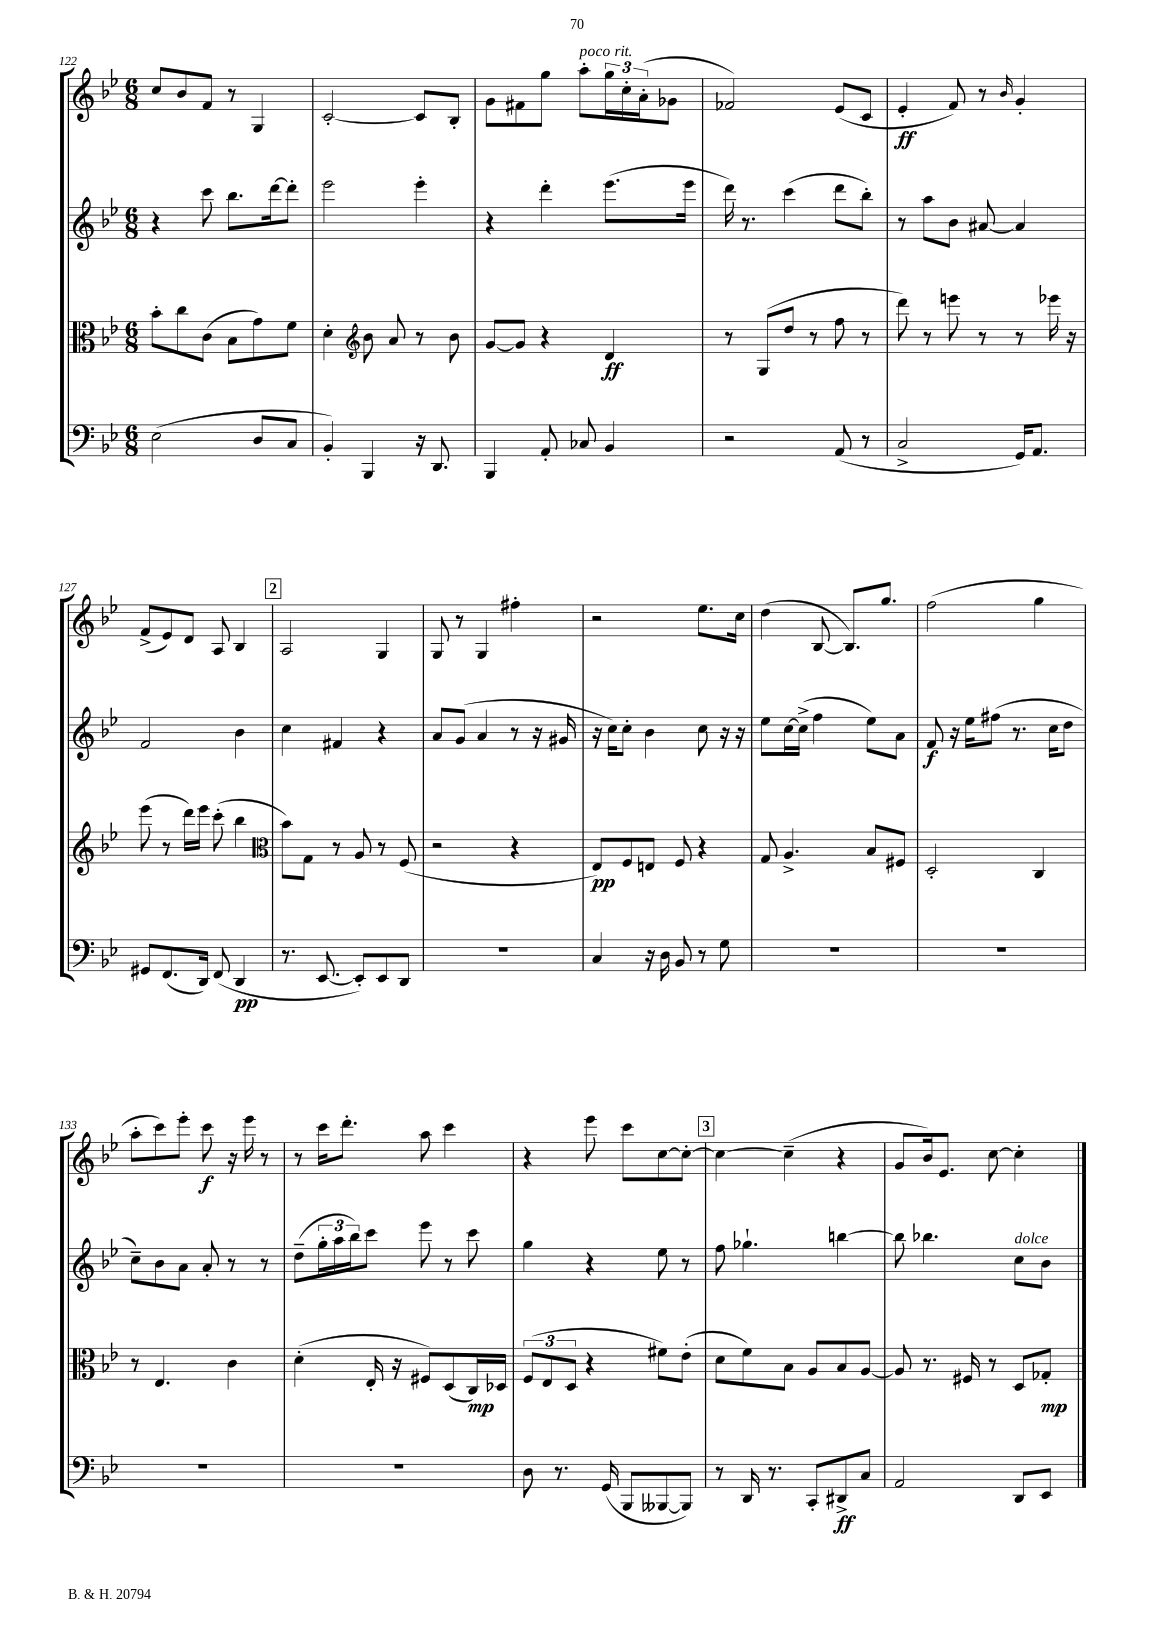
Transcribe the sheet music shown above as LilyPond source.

<<
\new StaffGroup <<
\new Staff = "s0" {
    \clef treble \key bes \major \numericTimeSignature \time 6/8
    c''8 bes'8 f'8 r8 g4 |
    c'2~-. c'8 bes8-. |
    g'8 fis'8 g''8 a''8-.^\markup { \italic "poco rit." } \tuplet 3/2 { g''16 c''16-. a'16-.( } ges'8 |
    fes'2) ees'8( c'8 |
    ees'4-.\ff f'8) r8 \grace { bes'16 } g'4-. |
    f'8->( ees'8) d'8 a8 bes4 |
    \mark \markup { \box "2" } a2 g4 |
    g8 r8 g4 fis''4-. |
    r2 ees''8. c''16 |
    d''4( bes8~ bes8.) g''8. |
    f''2( g''4 |
    a''8-. c'''8) ees'''8-. c'''8\f r16 ees'''16 r8 |
    r8 c'''16 d'''8.-. a''8 c'''4 |
    r4 ees'''8 c'''8 c''8~ c''8~-. |
    \mark \markup { \box "3" } c''4~ c''4--( r4 |
    g'8 bes'16) ees'8. c''8~ c''4-. \bar "|." |
}
\new Staff = "s1" {
    \clef treble \key bes \major \numericTimeSignature \time 6/8
    r4 c'''8 bes''8. d'''16~ d'''8-. |
    ees'''2 ees'''4-. |
    r4 d'''4-. ees'''8.( ees'''16 |
    d'''16) r8. c'''4( d'''8 bes''8-.) |
    r8 a''8 bes'8 ais'8~ ais'4 |
    f'2 bes'4 |
    \mark \markup { \box "2" } c''4 fis'4 r4 |
    a'8 g'8( a'4 r8 r16 gis'16 |
    r16 c''16) c''8-. bes'4 c''8 r16 r16 |
    ees''8 c''16~ c''16->( f''4 ees''8) a'8 |
    f'8\f r16 ees''16 fis''8( r8. c''16 d''8 |
    c''8--) bes'8 a'8 a'8-. r8 r8 |
    d''8--( \tuplet 3/2 { g''16-. a''16 bes''16) } c'''8 ees'''8 r8 c'''8 |
    g''4 r4 ees''8 r8 |
    \mark \markup { \box "3" } f''8 ges''4.-! b''4~ |
    b''8 bes''4. c''8^\markup { \italic "dolce" } bes'8 \bar "|." |
}
\new Staff = "s2" {
    \clef alto \key bes \major \numericTimeSignature \time 6/8
    bes'8-. c''8 c'8( bes8 g'8) f'8 |
    d'4-. \clef treble bes'8 a'8 r8 bes'8 |
    g'8~ g'8 r4 d'4\ff |
    r8 g8( d''8 r8 f''8 r8 |
    d'''8) r8 e'''8 r8 r8 ees'''16 r16 |
    ees'''8( r8 d'''16) ees'''16 c'''8-.( bes''4 |
    \mark \markup { \box "2" } \clef alto bes'8) g8 r8 a8 r8 f8( |
    r2 r4 |
    ees8\pp) f8 e8 f8 r4 |
    g8 a4.-> bes8 fis8 |
    d2-. c4 |
    r8 ees4. c'4 |
    d'4-.( ees16-. r16 fis8) d8( c16\mp) des16 |
    \tuplet 3/2 { f8( ees8 d8 } r4 fis'8) ees'8-.( |
    \mark \markup { \box "3" } d'8 f'8) bes8 a8 bes8 a8~ |
    a8 r8. fis16 r8 d8 ges8-.\mp \bar "|." |
}
\new Staff = "s3" {
    \clef bass \key bes \major \numericTimeSignature \time 6/8
    ees2( d8 c8 |
    bes,4-.) bes,,4 r16 d,8. |
    bes,,4 a,8-. ces8 bes,4 |
    r2 a,8( r8 |
    c2-> g,16) a,8. |
    gis,8 f,8.( d,16) f,8( d,4\pp |
    \mark \markup { \box "2" } r8. ees,8.~ ees,8-.) ees,8 d,8 |
    R2. |
    c4 r16 d16 bes,8 r8 g8 |
    R2. |
    R2. |
    R2. |
    R2. |
    d8 r8. g,16( bes,,8 beses,,8~ beses,,8) |
    \mark \markup { \box "3" } r8 d,16 r8. c,8-. dis,8->\ff c8 |
    a,2 d,8 ees,8 \bar "|." |
}
>>
>>
\layout { \context { \Score currentBarNumber = #122 } }
